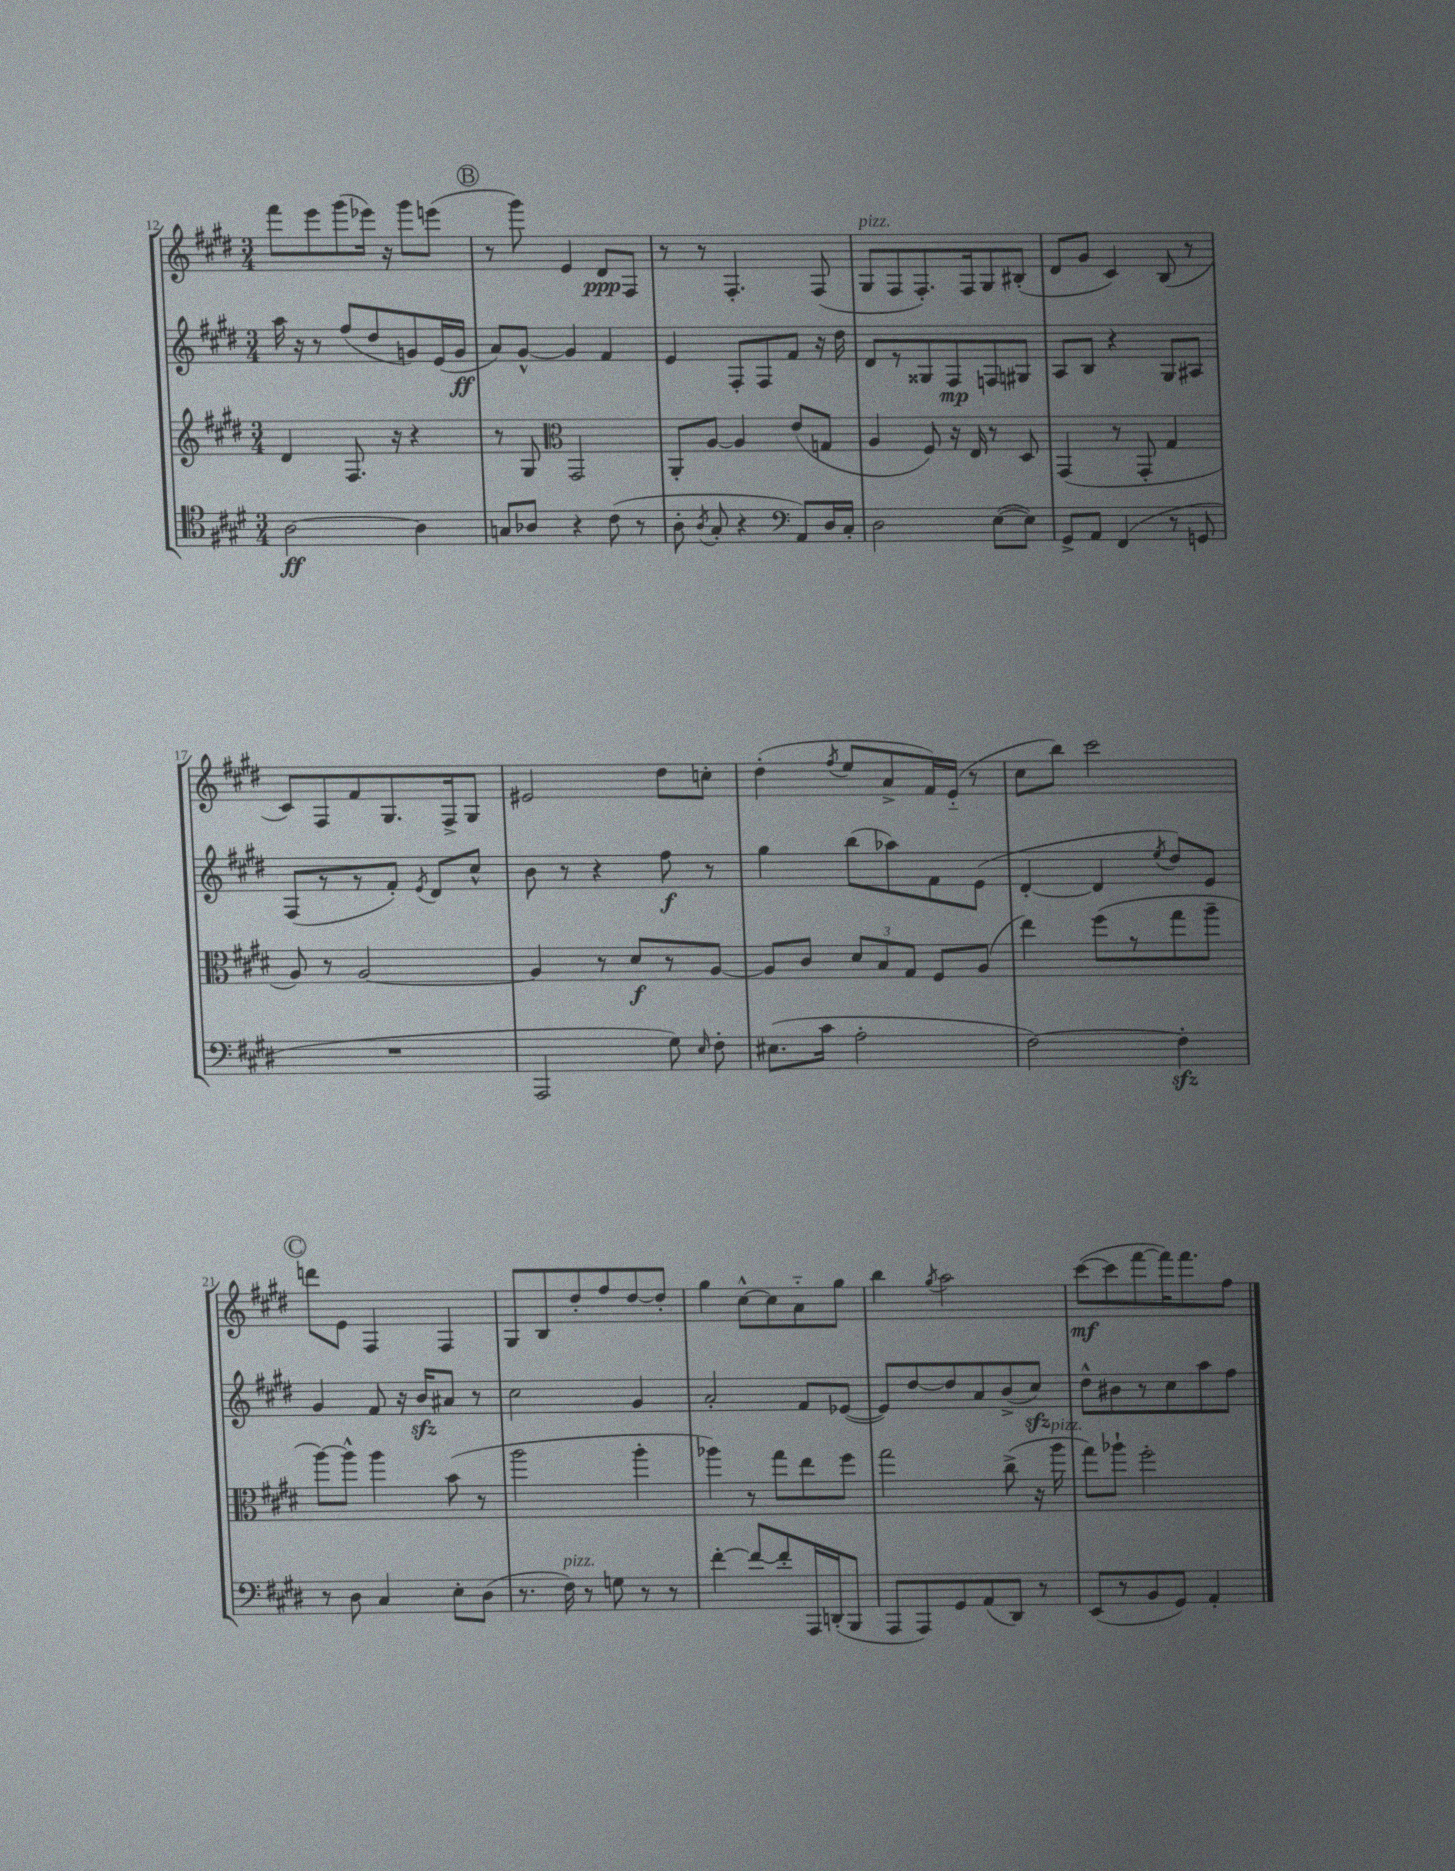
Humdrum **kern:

**kern	**dynam	**kern	**dynam	**kern	**dynam	**kern	**dynam
*part4	*part4	*part3	*part3	*part2	*part2	*part1	*part1
*staff4	*staff4	*staff3	*staff3	*staff2	*staff2	*staff1	*staff1
*clefC4	*	*clefG2	*	*clefG2	*	*clefG2	*
*k[f#c#g#d#]	*	*k[f#c#g#d#]	*	*k[f#c#g#d#]	*	*k[f#c#g#d#]	*
*M3/4	*	*M3/4	*	*M3/4	*	*M3/4	*
=12	=12	=12	=12	=12	=12	=12	=12
[2A\	ff	4d#/	.	16aa\	.	8fff#\L	.
.	.	.	.	16r	.	.	.
.	.	.	.	8r	.	8eee\	.
.	.	8.F#/	.	(8ff#/L	.	(8ggg#\	.
.	.	.	.	8dd#/	.	16eee-X\Jk)	.
.	.	16r	.	.	.	16r	.
4A\]	.	4r	.	8gn/)	.	8ggg#\L	.
.	.	.	.	(16e/L	.	(8eeen\J	.
.	.	.	.	16g/JJ	ff	.	.
!!LO:REH:place=s1:t=B
=13	=13	=13	=13	=13	=13	=13	=13
8Gn/L	.	8r	.	8a/L)	.	8r	.
8A-X/J	.	8G#/	.	[8g#^^/J	.	8ggg#\)	.
*	*	*clefC3	*	*	*	*	*
4r	.	2GG#/	.	4g#/]	.	4e/	.
(8c#\	.	.	.	4f#/	.	8d#/L	ppp
8r	.	.	.	.	.	8F#/J	.
=14	=14	=14	=14	=14	=14	=14	=14
8A'\	.	8AA'/L	.	4e/	.	8r	.
8qA/	.	.	.	.	.	.	.
8G#'/	.	[8A/J	.	.	.	8r	.
4r	.	4A/]	.	8F#'/L	.	4.F#'/	.
.	.	.	.	8F#/	.	.	.
*clefF4	*	*	*	*	*	*	*
8AA/L)	.	(8e/L	.	8f#/J	.	.	.
16D#/L	.	8Gn/J	.	16r	.	(8F#/	.
16C#'/JJ	.	.	.	16dd#\	.	.	.
=15	=15	=15	=15	=15	=15	=15	=15
!	!	!	!	!	!	!LO:TX:a:i:t=pizz.	!
2D#\	.	4A/	.	8d#/L	.	8G#/L	.
.	.	.	.	8r	.	8F#/	.
.	.	8F#/)	.	8G##X/	.	8.F#'/)	.
.	.	16r	.	8F#/	mp	.	.
.	.	16E/	.	.	.	16F#/k	.
([8E\L	.	8r	.	8Fn/	.	8G#/	.
8E\J])	.	8D#/	.	8G#X/J	.	(8B#X'/J	.
=16	=16	=16	=16	=16	=16	=16	=16
8GG#^/L	.	(4GG#/	.	8A/L	.	8d#/L	.
8AA/J	.	.	.	8B/J	.	8g#/J	.
(4FF#/	.	8r	.	4r	.	4c#/)	.
.	.	8GG#'/	.	.	.	.	.
8r	.	4G#/	.	8G#/L	.	(8B/	.
8GGn/	.	.	.	8A#X/J	.	8r	.
!!LO:LB:g=z
=17	=17	=17	=17	=17	=17	=17	=17
2.r	.	8A/)	.	(8F#/L	.	8c#/L)	.
.	.	8r	.	8r	.	8F#/	.
.	.	[2A/	.	8r	.	8f#/	.
.	.	.	.	8f#'/J)	.	8.G#/	.
.	.	.	.	8qe/	.	.	.
.	.	.	.	8d#/L	.	.	.
.	.	.	.	.	.	16F#^/k	.
.	.	.	.	8cc#^^/J	.	8G#/J	.
=18	=18	=18	=18	=18	=18	=18	=18
2AAA/	.	4A/]	.	8b\	.	2e#X/	.
.	.	.	.	8r	.	.	.
.	.	8r	.	4r	.	.	.
.	.	8d#/L	f	.	.	.	.
8G#\)	.	8r	.	8ff#\	f	8dd#\L	.
16qqE/	.	.	.	.	.	.	.
8F#'\	.	[8A/J	.	8r	.	8ccn'\J	.
=19	=19	=19	=19	=19	=19	=19	=19
(8.E#X\L	.	8A/L]	.	4gg#\	.	(4dd#'\	.
.	.	8c#/J	.	.	.	.	.
16c#\Jk	.	.	.	.	.	.	.
.	.	.	.	.	.	8qff#/	.
2A'\	.	12d#/L	.	(8bb\L	.	8ee/L	.
.	.	12B/	.	.	.	.	.
.	.	.	.	8aa-X\)	.	8a^/	.
.	.	12G#/J	.	.	.	.	.
.	.	8F#/L	.	8f#\	.	16f#/L)	.
.	.	.	.	.	.	(16e/JJ	.
.	.	(8A/J	.	(8e\J	.	8r	.
=20	=20	=20	=20	=20	=20	=20	=20
[2F#\)	.	4ee\)	.	[4d#'/	.	8cc#\L	.
.	.	.	.	.	.	8bb\J)	.
.	.	(8ff#\L	.	4d#/]	.	2ccc#\	.
.	.	8r	.	.	.	.	.
.	.	.	.	8qee/	.	.	.
4F#zz'\]	.	8gg#\	.	8dd#/L)	.	.	.
.	.	8aa~\J	.	8e/J	.	.	.
!!LO:LB:g=z
!!LO:REH:place=s1:t=C
=21	=21	=21	=21	=21	=21	=21	=21
8r	.	[8aa\L)	.	4g#/	.	8dddn\L	.
8D#\	.	8aa^^\J]	.	.	.	8e\J	.
4C#/	.	4aa\	.	8f#/	.	4F#/	.
.	.	.	.	16r	.	.	.
.	.	.	.	16bzz/KL	.	.	.
8E'\L	.	(8b\	.	8a#X/J	.	4F#/	.
(8D#\J	.	8r	.	8r	.	.	.
=22	=22	=22	=22	=22	=22	=22	=22
8.r	.	2aa\	.	2cc#\	.	8G#/L	.
.	.	.	.	.	.	8B/	.
!LO:TX:a:i:t=pizz.	!	!	!	!	!	!	!
16F#\)	.	.	.	.	.	.	.
8r	.	.	.	.	.	8dd#'/	.
8Gn\	.	.	.	.	.	8ff#/	.
8r	.	4aa'\	.	4g#/	.	[8dd#/	.
8r	.	.	.	.	.	8dd#'/J]	.
=23	=23	=23	=23	=23	=23	=23	=23
[4f#'\	.	4aa-X\)	.	2a'/	.	4gg#\	.
8f#/L_	.	8r	.	.	.	[8cc#^^\L	.
8f#'/]	.	8gg#\L	.	.	.	8cc#\]	.
16AAA/L	.	8ee\	.	8f#/L	.	8a\	.
(16DDn'/J	.	.	.	.	.	.	.
8BBB/J	.	8ff#\J	.	([8e-X/J	.	8gg#\J	.
=24	=24	=24	=24	=24	=24	=24	=24
8AAA/L	.	2gg#\	.	8e-/L])	.	4bb\	.
8AAA/)	.	.	.	[8dd#/	.	.	.
.	.	.	.	.	.	8qgg#/	.
8GG#/	.	.	.	8dd#/]	.	2aa\	.
(8AA/	.	.	.	8a/	.	.	.
8DD#/J)	.	(8cc#^\	.	(8b^/	.	.	.
8r	.	16r	.	8cc#zz/J)	.	.	.
!	!	!LO:TX:a:i:t=pizz.	!	!	!	!	!
.	.	16aa\	.	.	.	.	.
=25	=25	=25	=25	=25	=25	=25	=25
(8EE/L	.	8gg#\L)	.	8dd#^^\L	.	([8ccc#\L	mf
8r	.	8aa-X`\J	.	8b#X\	.	8ccc#\]	.
8BB/	.	2ff#'\	.	8r	.	[8fff#\	.
8GG#/J)	.	.	.	8cc#\	.	16fff#\K])	.
.	.	.	.	.	.	8.fff#\	.
4AA'/	.	.	.	8aa\	.	.	.
.	.	.	.	8ff#\J	.	8ff#\J	.
==	==	==	==	==	==	==	==
*-	*-	*-	*-	*-	*-	*-	*-
